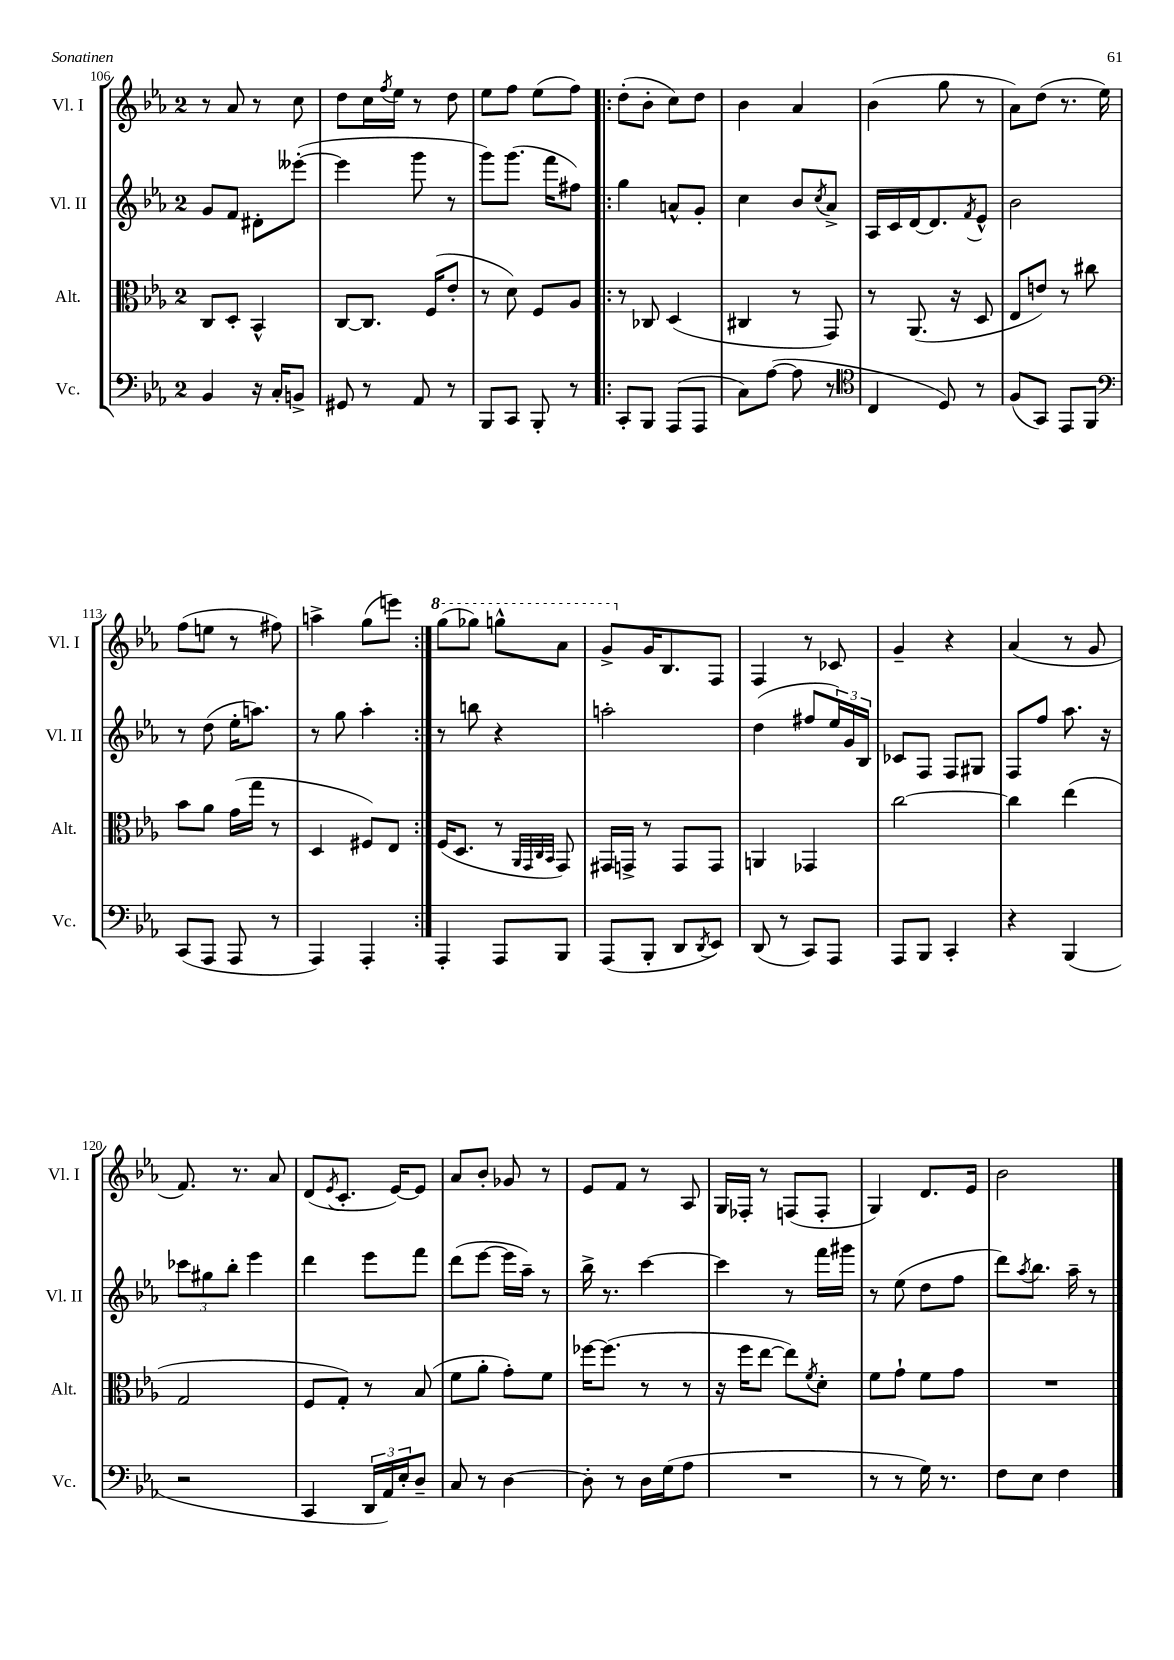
<<
\new StaffGroup <<
\new Staff = "s0" \with { instrumentName = "Vl. I" shortInstrumentName = "Vl. I" } {
    \clef treble \key ees \major \once \override Staff.TimeSignature.style = #'single-digit \time 2/4
    r8 aes'8 r8 c''8 |
    d''8 c''16 \acciaccatura { f''8 } ees''16 r8 d''8 |
    ees''8 f''8 ees''8( f''8) |
    \repeat volta 2 { d''8-.( bes'8-. c''8) d''8 |
    bes'4 aes'4 |
    bes'4( g''8 r8 |
    aes'8) d''8( r8. ees''16) |
    f''8( e''8 r8 fis''8) |
    a''4-> g''8( e'''8) | }
    \ottava #1 g'''8( ges'''8) g'''8-^ aes''8 |
    g''8-> \ottava #0 g'16 bes8. f8 |
    f4 r8 ces'8 |
    g'4-- r4 |
    aes'4( r8 g'8 |
    f'8.) r8. aes'8 |
    d'8( \acciaccatura { ees'8 } c'8.-. ees'16~) ees'8 |
    aes'8 bes'8-. ges'8 r8 |
    ees'8 f'8 r8 aes8 |
    g16 fes16-. r8 f8( f8-. |
    g4) d'8. ees'16 |
    bes'2 \bar "|." |
}
\new Staff = "s1" \with { instrumentName = "Vl. II" shortInstrumentName = "Vl. II" } {
    \clef treble \key ees \major \once \override Staff.TimeSignature.style = #'single-digit \time 2/4
    g'8 f'8 dis'8-. eeses'''8~-.( |
    eeses'''4 g'''8 r8 |
    g'''8) g'''8.( f'''16 fis''8) |
    \repeat volta 2 { g''4 a'8-^ g'8-. |
    c''4 bes'8 \acciaccatura { c''8 } aes'8-> |
    aes16 c'16 d'16~ d'8. \acciaccatura { f'8 } ees'8-^ |
    bes'2 |
    r8 d''8( ees''16-. a''8.) |
    r8 g''8 aes''4-. | }
    r8 b''8 r4 |
    a''2-. |
    d''4( fis''8 \tuplet 3/2 { ees''16) g'16 bes16 } |
    ces'8 f8 f8 gis8 |
    f8 f''8 aes''8. r16 |
    \tuplet 3/2 { ces'''8 gis''8 bes''8-. } ees'''4 |
    d'''4 ees'''8 f'''8 |
    d'''8( ees'''8~ ees'''16 aes''16--) r8 |
    bes''16-> r8. c'''4~ |
    c'''4 r8 f'''16 gis'''16 |
    r8 ees''8( d''8 f''8 |
    d'''8) \acciaccatura { aes''8 } bes''8. aes''16-- r8 \bar "|." |
}
\new Staff = "s2" \with { instrumentName = "Alt." shortInstrumentName = "Alt." } {
    \clef alto \key ees \major \once \override Staff.TimeSignature.style = #'single-digit \time 2/4
    c8 d8-. bes,4-^ |
    c8~ c8. f16( ees'8-. |
    r8 d'8) f8 aes8 |
    \repeat volta 2 { r8 ces8 d4( |
    cis4 r8 g,8) |
    r8 aes,8.( r16 d8 |
    ees8 e'8) r8 cis''8 |
    bes'8 aes'8 g'16( g''16 r8 |
    d4 fis8) ees8 | }
    f16( d8. r8 \grace { aes,32 g,32 c32 bes,32 } g,8) |
    gis,16 g,16-> r8 g,8 g,8 |
    a,4 ges,4 |
    c''2~ |
    c''4 ees''4( |
    g2 |
    f8 g8-.) r8 bes8( |
    f'8 aes'8-. g'8-.) f'8 |
    fes''16~ fes''8.( r8 r8 |
    r16 f''16 ees''8~ ees''8) \acciaccatura { f'8 } d'8-. |
    f'8 g'8-! f'8 g'8 |
    R2 \bar "|." |
}
\new Staff = "s3" \with { instrumentName = "Vc." shortInstrumentName = "Vc." } {
    \clef bass \key ees \major \once \override Staff.TimeSignature.style = #'single-digit \time 2/4
    bes,4 r16 c16-. b,8-> |
    gis,8 r8 aes,8 r8 |
    bes,,8 c,8 bes,,8-. r8 |
    \repeat volta 2 { c,8-. bes,,8 aes,,8( aes,,8 |
    c8) aes8~( aes8 r8 |
    \clef tenor c4 d8) r8 |
    f8( g,8) ees,8 f,8 |
    \clef bass c,8( aes,,8 aes,,8 r8 |
    aes,,4) aes,,4-. | }
    aes,,4-. aes,,8 bes,,8 |
    aes,,8( bes,,8-. d,8 \acciaccatura { d,8 } ees,8) |
    d,8( r8 c,8) aes,,8 |
    aes,,8 bes,,8 c,4-. |
    r4 bes,,4( |
    r2 |
    c,4 \tuplet 3/2 { d,16 aes,16) ees16-. } d8-- |
    c8 r8 d4~ |
    d8-. r8 d16 g16( aes8 |
    R2 |
    r8 r8 g16) r8. |
    f8 ees8 f4 \bar "|." |
}
>>
>>
\layout { \context { \Score currentBarNumber = #106 } }
